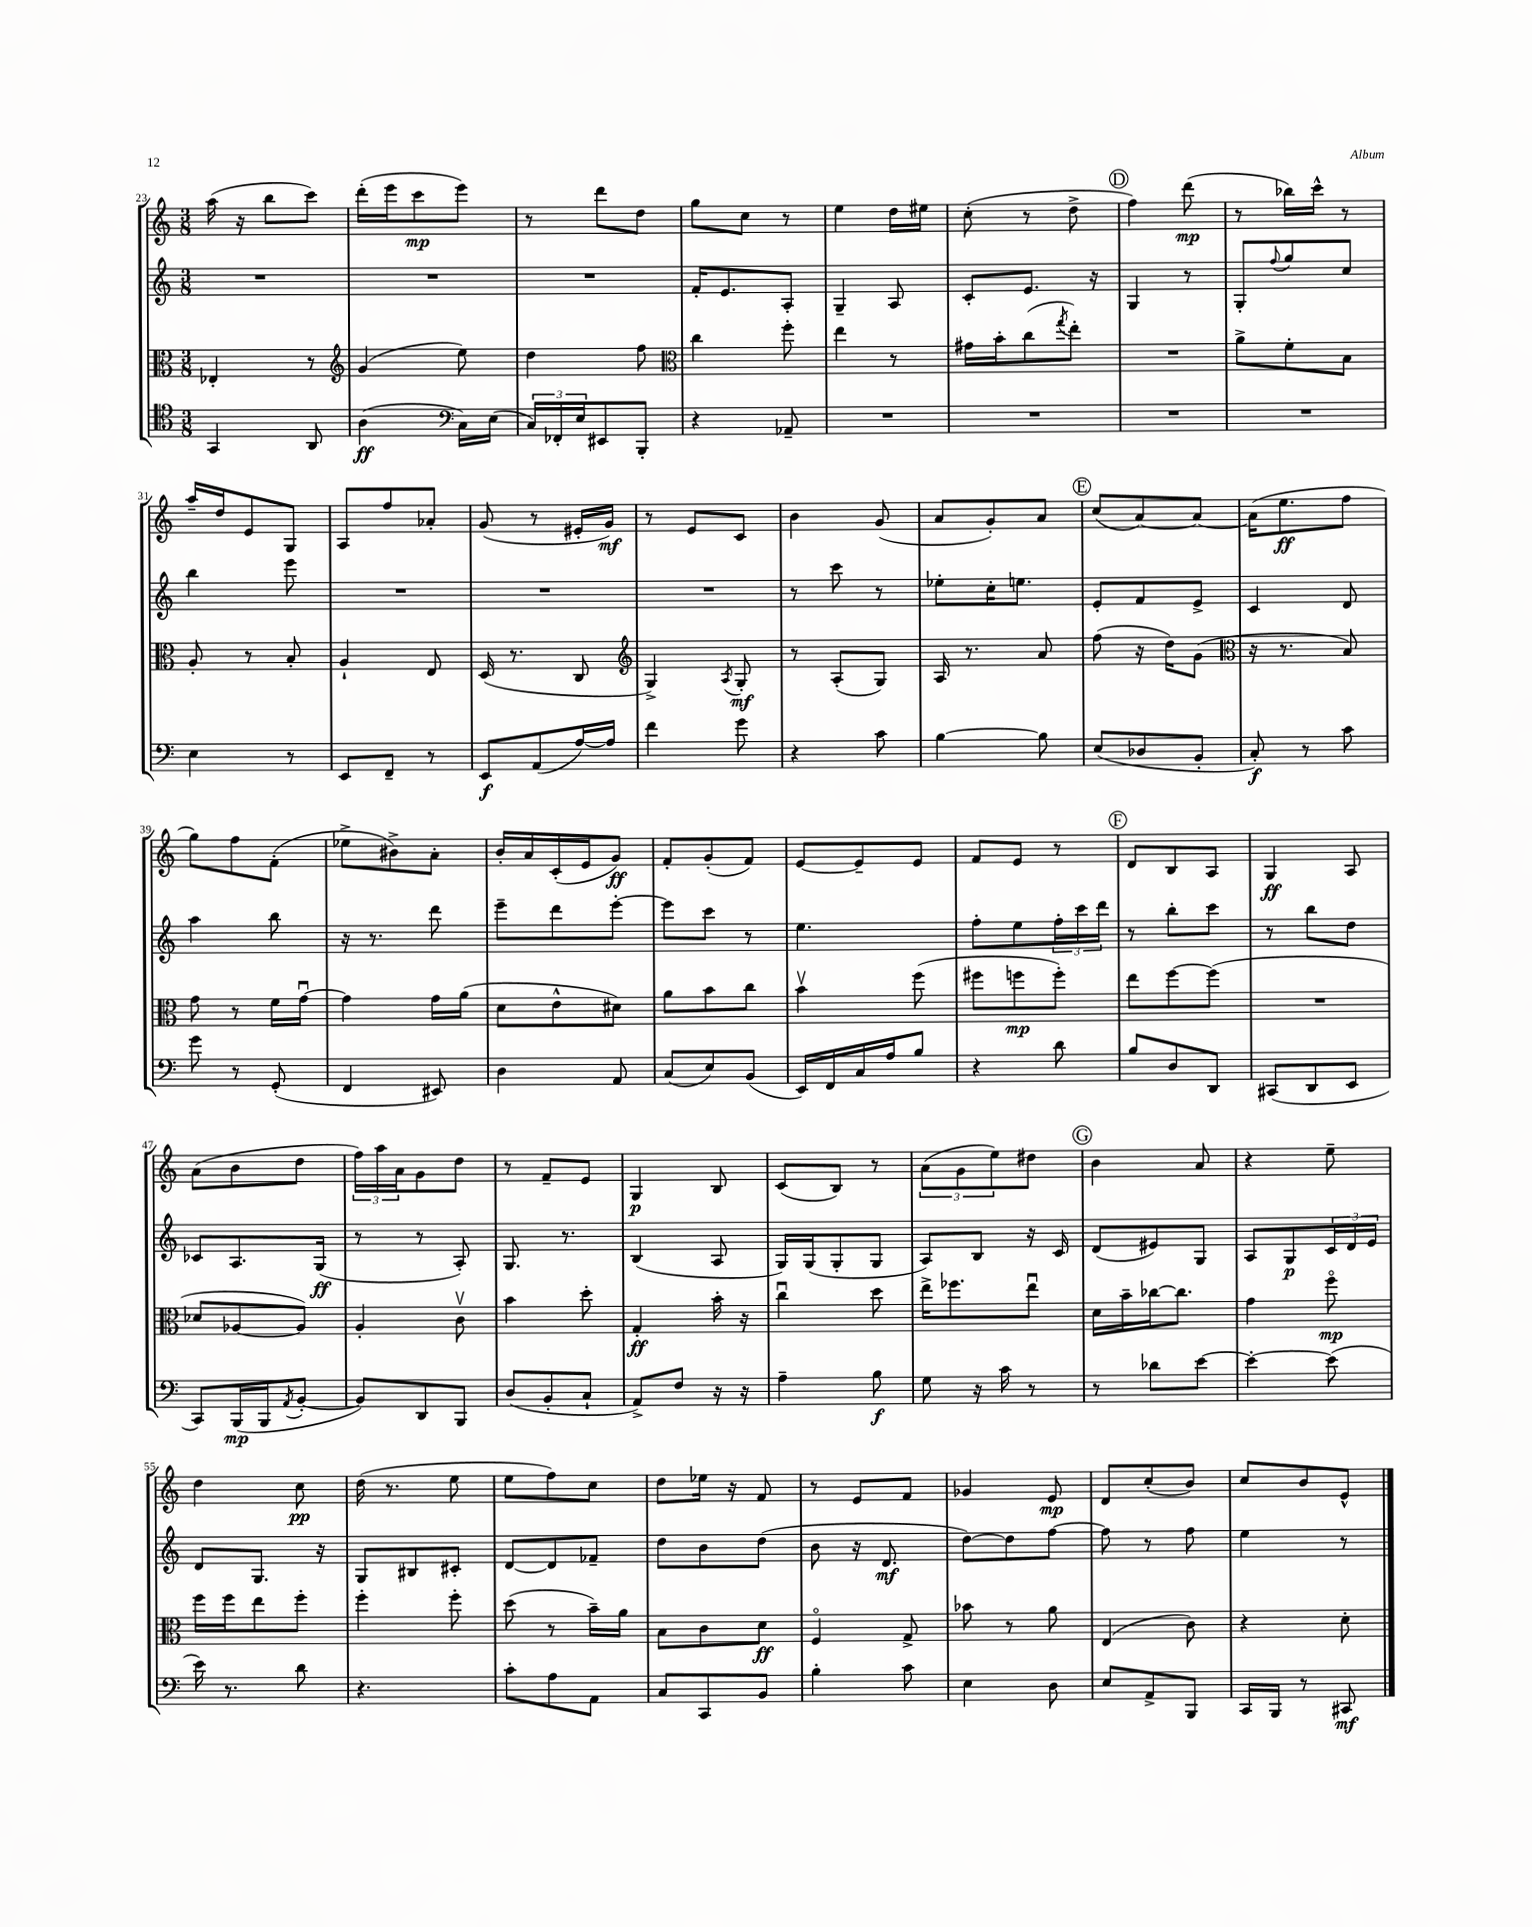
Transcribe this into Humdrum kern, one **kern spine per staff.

**kern	**dynam	**kern	**dynam	**kern	**dynam	**kern	**dynam
*part4	*part4	*part3	*part3	*part2	*part2	*part1	*part1
*staff4	*staff4	*staff3	*staff3	*staff2	*staff2	*staff1	*staff1
*clefC4	*	*clefC3	*	*clefG2	*	*clefG2	*
*k[]	*	*k[]	*	*k[]	*	*k[]	*
*M3/8	*	*M3/8	*	*M3/8	*	*M3/8	*
=23	=23	=23	=23	=23	=23	=23	=23
4GG/	.	4E-X'/	.	4.r	.	(16aa\	.
.	.	.	.	.	.	16r	.
.	.	.	.	.	.	8bb\L	.
8AA/	.	8r	.	.	.	8ccc\J)	.
=24	=24	=24	=24	=24	=24	=24	=24
*	*	*clefG2	*	*	*	*	*
(4A\	ff	(4g/	.	4.r	.	(16ddd'\LL	.
.	.	.	.	.	.	16eee\J	.
.	.	.	.	.	.	8ccc\	mp
*clefF4	*	*	*	*	*	*	*
16C\LL)	.	8ee\)	.	.	.	8eee\J)	.
(16E\JJ	.	.	.	.	.	.	.
=25	=25	=25	=25	=25	=25	=25	=25
24C/LL)	.	4dd\	.	4.r	.	8r	.
24FF-X'/	.	.	.	.	.	.	.
24E/J	.	.	.	.	.	.	.
8EE#X/	.	.	.	.	.	8ddd\L	.
8BBB'/J	.	8ff\	.	.	.	8dd\J	.
=26	=26	=26	=26	=26	=26	=26	=26
*	*	*clefC3	*	*	*	*	*
4r	.	4cc\	.	16f'/KL	.	8gg\L	.
.	.	.	.	8.e/	.	.	.
.	.	.	.	.	.	8cc\J	.
8AA-X~/	.	8ff'\	.	8A'/J	.	8r	.
=27	=27	=27	=27	=27	=27	=27	=27
4.r	.	4ee\	.	4G~/	.	4ee\	.
.	.	8r	.	8A/	.	16dd\LL	.
.	.	.	.	.	.	16ee#X\JJ	.
=28	=28	=28	=28	=28	=28	=28	=28
4.r	.	16g#X\LL	.	8c'/L	.	(8cc'\	.
.	.	16b'\J	.	.	.	.	.
.	.	(8cc\	.	8.e/J	.	8r	.
.	.	8qgg/	.	.	.	.	.
.	.	8ee'\J)	.	.	.	8dd^\	.
.	.	.	.	16r	.	.	.
!!LO:REH:place=s1:t=D
=29	=29	=29	=29	=29	=29	=29	=29
4.r	.	4.r	.	4G/	.	4ff\)	.
.	.	.	.	8r	.	(8ddd\	mp
=30	=30	=30	=30	=30	=30	=30	=30
4.r	.	8a^\L	.	8G'/L	.	8r	.
.	.	.	.	8qqff/	.	.	.
.	.	8f'\	.	8gg/	.	16bb-X\LL)	.
.	.	.	.	.	.	16ccc^^\JJ	.
.	.	8B\J	.	8cc/J	.	8r	.
!!LO:LB:g=z
=31	=31	=31	=31	=31	=31	=31	=31
4E\	.	8A'/	.	4bb\	.	16aa~/LL	.
.	.	.	.	.	.	16dd/J	.
.	.	8r	.	.	.	8e/	.
8r	.	8B'/	.	8eee\	.	8G/J	.
=32	=32	=32	=32	=32	=32	=32	=32
8EE/L	.	4A`/	.	4.r	.	8A/L	.
8FF~/J	.	.	.	.	.	8ff/	.
8r	.	8E/	.	.	.	8a-X'/J	.
=33	=33	=33	=33	=33	=33	=33	=33
8EE/L	f	(16D/	.	4.r	.	(8g/	.
.	.	8.r	.	.	.	.	.
(8AA/	.	.	.	.	.	8r	.
[16A/L)	.	8C/	.	.	.	16e#X'/LL	.
16A/JJ]	.	.	.	.	.	16g/JJ)	mf
=34	=34	=34	=34	=34	=34	=34	=34
*	*	*clefG2	*	*	*	*	*
4f\	.	4G^/)	.	4.r	.	8r	.
.	.	.	.	.	.	8e/L	.
.	.	8qA/	.	.	.	.	.
8g\	.	8G'/	mf	.	.	8c/J	.
=35	=35	=35	=35	=35	=35	=35	=35
4r	.	8r	.	8r	.	4b\	.
.	.	(8A'/L	.	8ccc\	.	.	.
8c\	.	8G/J)	.	8r	.	(8g/	.
=36	=36	=36	=36	=36	=36	=36	=36
[4B\	.	16A/	.	8ee-X'\L	.	8a/L	.
.	.	8.r	.	.	.	.	.
.	.	.	.	16cc'\K	.	8g'/)	.
.	.	.	.	8.een\J	.	.	.
8B\]	.	8a/	.	.	.	8a/J	.
!!LO:REH:place=s1:t=E
=37	=37	=37	=37	=37	=37	=37	=37
(8E/L	.	(8ff\	.	8e'/L	.	(8cc/L	.
8D-X/	.	16r	.	8f/	.	[8a/)	.
.	.	16dd\KL)	.	.	.	.	.
8BB'/J	.	(8g\J	.	8e^/J	.	8a/J_	.
=38	=38	=38	=38	=38	=38	=38	=38
*	*	*clefC3	*	*	*	*	*
8C'/)	f	16r	.	4c/	.	(16a\KL]	.
.	.	8.r	.	.	.	8.ee\	ff
8r	.	.	.	.	.	.	.
8c\	.	8B/)	.	8d/	.	8ff\J	.
!!LO:LB:g=z
=39	=39	=39	=39	=39	=39	=39	=39
8g\	.	8g\	.	4aa\	.	8gg\L)	.
8r	.	8r	.	.	.	8ff\	.
(8GG'/	.	16f\LL	.	8bb\	.	(8f'\J	.
.	.	[16gu\JJ	.	.	.	.	.
=40	=40	=40	=40	=40	=40	=40	=40
4FF/	.	4g\]	.	16r	.	8ee-X^\L	.
.	.	.	.	8.r	.	.	.
.	.	.	.	.	.	8b#X^\)	.
8EE#X/)	.	16g\LL	.	8ddd\	.	8a'\J	.
.	.	(16a\JJ	.	.	.	.	.
=41	=41	=41	=41	=41	=41	=41	=41
4D\	.	8d\L	.	8eee~\L	.	16b'/LL	.
.	.	.	.	.	.	16a/	.
.	.	8e^^\	.	8ddd\	.	(16c'/	.
.	.	.	.	.	.	16e/J	.
8AA/	.	8d#X\J)	.	[8eee'\J	.	8g/J)	ff
=42	=42	=42	=42	=42	=42	=42	=42
(8C/L	.	8a\L	.	8eee\L]	.	8f'/L	.
8E/)	.	8b\	.	8ccc\J	.	(8g'/	.
(8BB/J	.	8cc\J	.	8r	.	8f/J)	.
=43	=43	=43	=43	=43	=43	=43	=43
16EE/LL)	.	4bv\	.	4.ee\	.	[8e/L	.
16FF/	.	.	.	.	.	.	.
16C/	.	.	.	.	.	8e~/]	.
16A/J	.	.	.	.	.	.	.
8B/J	.	(8ff\	.	.	.	8e/J	.
=44	=44	=44	=44	=44	=44	=44	=44
4r	.	8ff#X\L	.	8ff'\L	.	8f/L	.
.	.	8ffn\	mp	8ee\	.	8e/J	.
8d\	.	8ff'\J)	.	24ff'\L	.	8r	.
.	.	.	.	24ccc\	.	.	.
.	.	.	.	24ddd\JJ	.	.	.
!!LO:REH:place=s1:t=F
=45	=45	=45	=45	=45	=45	=45	=45
8B/L	.	8ee\L	.	8r	.	8d/L	.
8D/	.	[8ff\	.	8bb'\L	.	8B/	.
8DD/J	.	(8ff\J]	.	8ccc\J	.	8A/J	.
=46	=46	=46	=46	=46	=46	=46	=46
(8CC#X/L	.	4.r	.	8r	.	4G/	ff
8DD/	.	.	.	8bb\L	.	.	.
8EE/J	.	.	.	8dd\J	.	8A/	.
!!LO:LB:g=z
=47	=47	=47	=47	=47	=47	=47	=47
8CC/L)	.	8d-X/L	.	8c-X/L	.	(8a\L	.
(16BBB/L	mp	[8A-X/	.	8.A/	.	8b\	.
16BBB/J	.	.	.	.	.	.	.
8qAA/	.	.	.	.	.	.	.
[8BB'/J	.	8A-/J])	.	.	.	8dd\J	.
.	.	.	.	(16G/Jk	ff	.	.
=48	=48	=48	=48	=48	=48	=48	=48
8BB/L])	.	4A'/	.	8r	.	24ff\LL)	.
.	.	.	.	.	.	24aa\	.
.	.	.	.	.	.	24a\J	.
8DD/	.	.	.	8r	.	8g\	.
8BBB/J	.	8cv\	.	8A'/)	.	8dd\J	.
=49	=49	=49	=49	=49	=49	=49	=49
(8D/L	.	4b\	.	8.G/	.	8r	.
8BB'/	.	.	.	.	.	8f~/L	.
.	.	.	.	8.r	.	.	.
8C`/J	.	8dd'\	.	.	.	8e/J	.
=50	=50	=50	=50	=50	=50	=50	=50
8AA^/L)	.	4G'/	ff	(4B/	.	4G/	p
8F/J	.	.	.	.	.	.	.
16r	.	16b'\	.	8A/	.	8B/	.
16r	.	16r	.	.	.	.	.
=51	=51	=51	=51	=51	=51	=51	=51
4A~\	.	4ccu\	.	16G/LL)	.	(8c/L	.
.	.	.	.	(16G/J	.	.	.
.	.	.	.	8G'/	.	8B/J)	.
8B\	f	8dd\	.	8G/J	.	8r	.
=52	=52	=52	=52	=52	=52	=52	=52
8G\	.	16ee^\KL	.	8A/L)	.	(12a\L	.
.	.	8.ff-X\	.	.	.	.	.
.	.	.	.	.	.	12g\	.
16r	.	.	.	8B/J	.	.	.
.	.	.	.	.	.	12ee\)	.
16c\	.	.	.	.	.	.	.
8r	.	8eeu\J	.	16r	.	8dd#X\J	.
.	.	.	.	16c/	.	.	.
!!LO:REH:place=s1:t=G
=53	=53	=53	=53	=53	=53	=53	=53
8r	.	16d\LL	.	(8d/L	.	4b\	.
.	.	16b~\	.	.	.	.	.
8d-X\L	.	[16cc-X\J	.	8e#X/)	.	.	.
.	.	8.cc-\J]	.	.	.	.	.
[8e\J	.	.	.	8G/J	.	8a/	.
=54	=54	=54	=54	=54	=54	=54	=54
4e'\_	.	4g\	.	8A/L	.	4r	.
.	.	.	.	8G/	p	.	.
(8e\]	.	8ff\	mp	24c/L	.	8ee~\	.
.	.	.	.	24d/	.	.	.
.	.	.	.	24e/JJ	.	.	.
!!LO:LB:g=z
=55	=55	=55	=55	=55	=55	=55	=55
16e\)	.	16ff\LL	.	8d/L	.	4dd\	.
8.r	.	16ff\J	.	.	.	.	.
.	.	8ee\	.	8.G/J	.	.	.
8d\	.	8ff'\J	.	.	.	8cc\	pp
.	.	.	.	16r	.	.	.
=56	=56	=56	=56	=56	=56	=56	=56
4.r	.	4ff'\	.	8G/L	.	(16dd\	.
.	.	.	.	.	.	8.r	.
.	.	.	.	8B#X/	.	.	.
.	.	8ff'\	.	8c#X'/J	.	8ee\	.
=57	=57	=57	=57	=57	=57	=57	=57
8c'\L	.	(8dd\	.	[8d/L	.	8ee\L	.
8A\	.	8r	.	8d/]	.	8ff\)	.
8AA\J	.	16b~\LL)	.	8f-X~/J	.	8cc\J	.
.	.	16a\JJ	.	.	.	.	.
=58	=58	=58	=58	=58	=58	=58	=58
8C/L	.	8B\L	.	8dd\L	.	8dd\L	.
8CC/	.	8c\	.	8b\	.	16ee-X\Jk	.
.	.	.	.	.	.	16r	.
8BB/J	.	8d\J	ff	(8dd\J	.	8f/	.
=59	=59	=59	=59	=59	=59	=59	=59
4B'\	.	4F/	.	8b\	.	8r	.
.	.	.	.	16r	.	8e/L	.
.	.	.	.	8.d/	mf	.	.
8c\	.	8G^/	.	.	.	8f/J	.
=60	=60	=60	=60	=60	=60	=60	=60
4E\	.	8b-X\	.	[8dd\L)	.	4g-X/	.
.	.	8r	.	8dd\]	.	.	.
8D\	.	8a\	.	[8ff\J	.	8e/	mp
=61	=61	=61	=61	=61	=61	=61	=61
8E/L	.	(4E/	.	8ff\]	.	8d/L	.
8AA^/	.	.	.	8r	.	(8cc'/	.
8BBB/J	.	8c\)	.	8ff\	.	8b/J)	.
=62	=62	=62	=62	=62	=62	=62	=62
16CC/LL	.	4r	.	4ee\	.	8cc/L	.
16BBB/JJ	.	.	.	.	.	.	.
8r	.	.	.	.	.	8b/	.
8CC#X/	mf	8d'\	.	8r	.	8e^^/J	.
==	==	==	==	==	==	==	==
*-	*-	*-	*-	*-	*-	*-	*-
